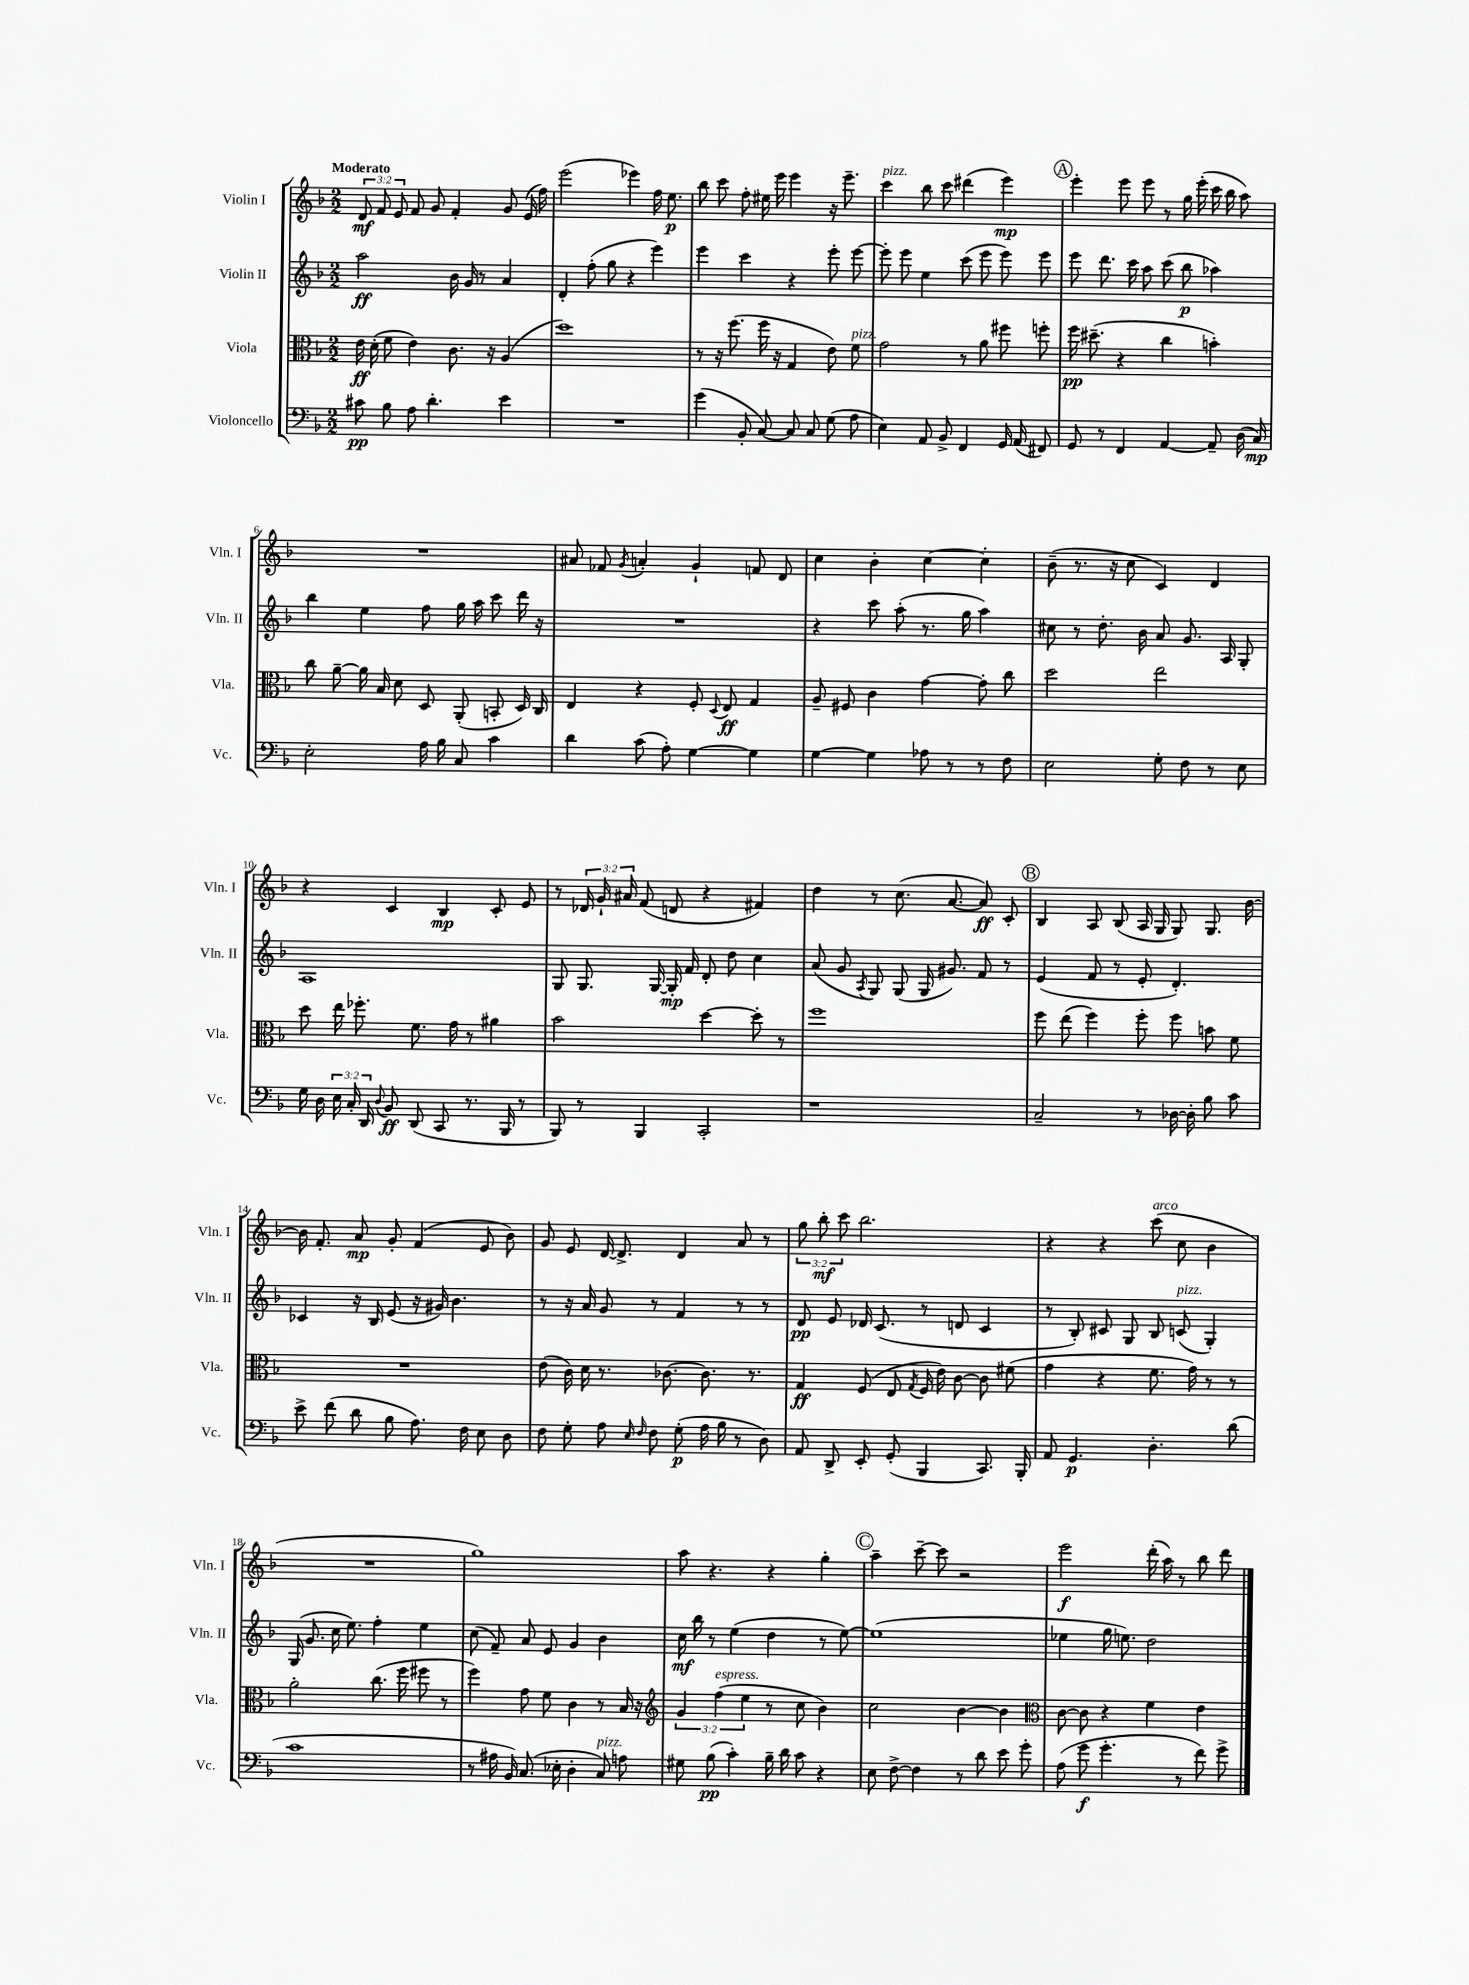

**kern	**dynam	**kern	**dynam	**kern	**dynam	**kern	**dynam
*part4	*part4	*part3	*part3	*part2	*part2	*part1	*part1
*staff4	*staff4	*staff3	*staff3	*staff2	*staff2	*staff1	*staff1
*I"Violoncello	*	*I"Viola	*	*I"Violin II	*	*I"Violin I	*
*I'Vc.	*	*I'Vla.	*	*I'Vln. II	*	*I'Vln. I	*
*clefF4	*	*clefC3	*	*clefG2	*	*clefG2	*
*k[b-]	*	*k[b-]	*	*k[b-]	*	*k[b-]	*
*M2/2	*	*M2/2	*	*M2/2	*	*M2/2	*
=1	=1	=1	=1	=1	=1	=1	=1
!	!	!	!	!	!	!LO:TX:a:B:t=Moderato	!
8c#X\	pp	16e\	ff	2aa\	ff	12d/	mf
.	.	(16d'\	.	.	.	.	.
.	.	.	.	.	.	12f/	.
8B-\	.	8f\	.	.	.	.	.
.	.	.	.	.	.	12e/	.
8A\	.	4e\)	.	.	.	8f/	.
4.d'\	.	.	.	.	.	8g/	.
.	.	8.c\	.	16b-\	.	4f'/	.
.	.	.	.	16g/	.	.	.
.	.	.	.	8r	.	.	.
.	.	16r	.	.	.	.	.
4e\	.	(4A/	.	4a/	.	8g/	.
.	.	.	.	.	.	(16e/	.
.	.	.	.	.	.	16ff\)	.
=2	=2	=2	=2	=2	=2	=2	=2
1r	.	1dd)	.	4d'/	.	(2eee\	.
.	.	.	.	(8ff'\	.	.	.
.	.	.	.	8gg\	.	.	.
.	.	.	.	4r	.	4eee-X\)	.
.	.	.	.	4eee\)	.	16ff\	.
.	.	.	.	.	.	8.ee\	p
=3	=3	=3	=3	=3	=3	=3	=3
(4g\	.	8r	.	4eee\	.	8bb-\	.
.	.	16r	.	.	.	8ccc\	.
.	.	(8.ff\	.	.	.	.	.
8BB-'/	.	.	.	4ccc\	.	8ff'\	.
[8C/)	.	16ff\	.	.	.	16ee#X\	.
.	.	16r	.	.	.	16eee\	.
8C/]	.	4G/	.	4r	.	4eee\	.
8C/	.	.	.	.	.	.	.
(8G\	.	8e\)	.	8eee'\	.	16r	.
.	.	.	.	.	.	8.eee~\	.
!	!	!LO:TX:a:i:t=pizz.	!	!	!	!	!
8A\	.	8f\	.	[8eee\	.	.	.
=4	=4	=4	=4	=4	=4	=4	=4
!	!	!	!	!	!	!LO:TX:a:i:t=pizz.	!
4E\)	.	2g\	.	8eee'\]	.	4ccc\	.
.	.	.	.	8eee\	.	.	.
8AA/	.	.	.	4ee\	.	8bb-\	.
8BB-^/	.	.	.	.	.	8ccc\	.
4FF/	.	8r	.	(8ccc\	.	(4ddd#X\	.
.	.	8a\	.	8eee\	.	.	.
16GG/	.	8ff#X\	.	8eee\)	.	4eee\)	mp
(16AA/	.	.	.	.	.	.	.
8FF#X/)	.	8ffn'\	.	8eee\	.	.	.
!!LO:REH:place=s1:t=A
=5	=5	=5	=5	=5	=5	=5	=5
8GG/	.	16ff\	pp	8eee\	.	4eee'\	.
.	.	(8.dd#X~\	.	.	.	.	.
8r	.	.	.	8.ddd\	.	.	.
4FF/	.	4r	.	.	.	8eee\	.
.	.	.	.	16ccc\	.	.	.
.	.	.	.	8aa\	.	8eee\	.
[4AA/	.	4cc\	.	(8ccc\	.	8r	.
.	.	.	.	8bb-\	p	16gg\	.
.	.	.	.	.	.	(16eee'\	.
8AA~/]	.	4bn'\)	.	4aa-X\)	.	16ccc\	.
.	.	.	.	.	.	16bb-\	.
(16D\	.	.	.	.	.	8aa\)	.
16C/)	mp	.	.	.	.	.	.
!!LO:LB:g=z
=6	=6	=6	=6	=6	=6	=6	=6
2E'\	.	8cc\	.	4bb-\	.	1r	.
.	.	[8a~\	.	.	.	.	.
.	.	16a\]	.	4ee\	.	.	.
.	.	16B-/	.	.	.	.	.
.	.	8d\	.	.	.	.	.
16A\	.	8D/	.	8ff\	.	.	.
16B-\	.	.	.	.	.	.	.
8C/	.	(8AA'/	.	16gg\	.	.	.
.	.	.	.	16aa\	.	.	.
4c\	.	8BBn'/	.	8ccc\	.	.	.
.	.	16D/)	.	16ddd\	.	.	.
.	.	16C/	.	16r	.	.	.
=7	=7	=7	=7	=7	=7	=7	=7
4d\	.	4E/	.	1r	.	8a#X/	.
.	.	.	.	.	.	8f-X/	.
.	.	.	.	.	.	8qg/	.
(8c\	.	4r	.	.	.	4an'/	.
8A'\)	.	.	.	.	.	.	.
[4G\	.	8F'/	.	.	.	4g`/	.
.	.	8qqD/	.	.	.	.	.
.	.	8E/	ff	.	.	.	.
4G\]	.	4G/	.	.	.	8fn/	.
.	.	.	.	.	.	8d/	.
=8	=8	=8	=8	=8	=8	=8	=8
[4G\	.	8A~/	.	4r	.	4cc\	.
.	.	8F#X/	.	.	.	.	.
4G\]	.	4c\	.	8ccc\	.	4b-'\	.
.	.	.	.	(8aa'\	.	.	.
8A-X\	.	[4g\	.	8.r	.	[4cc\	.
8r	.	.	.	.	.	.	.
.	.	.	.	16gg\	.	.	.
8r	.	8g'\]	.	4aa\)	.	4cc'\]	.
8F\	.	8cc\	.	.	.	.	.
=9	=9	=9	=9	=9	=9	=9	=9
2E\	.	2dd\	.	8cc#X\	.	(8b-~\	.
.	.	.	.	8r	.	8.r	.
.	.	.	.	8.dd'\	.	.	.
.	.	.	.	.	.	16r	.
.	.	.	.	.	.	8cc\	.
.	.	.	.	16b-\	.	.	.
8G'\	.	2ee\	.	8a/	.	4c/)	.
8F\	.	.	.	8.g/	.	.	.
8r	.	.	.	.	.	4d/	.
.	.	.	.	16A/	.	.	.
8E\	.	.	.	8G'/	.	.	.
!!LO:LB:g=z
=10	=10	=10	=10	=10	=10	=10	=10
16G\	.	8dd\	.	1A	.	4r	.
16D\	.	.	.	.	.	.	.
24E\	.	16ee\	.	.	.	.	.
24C'/	.	.	.	.	.	.	.
.	.	8.ff-X'\	.	.	.	.	.
24DD/	.	.	.	.	.	.	.
8qqD/	.	.	.	.	.	.	.
8BB-/	ff	.	.	.	.	4c/	.
(8DD/	.	8.f\	.	.	.	.	.
8CC/	.	.	.	.	.	4B-/	mp
.	.	16g\	.	.	.	.	.
8.r	.	8r	.	.	.	.	.
.	.	4a#X\	.	.	.	8c'/	.
16BBB-/	.	.	.	.	.	.	.
8r	.	.	.	.	.	8e/	.
=11	=11	=11	=11	=11	=11	=11	=11
8BBB-/)	.	2b-\	.	8G/	.	8r	.
8r	.	.	.	8.G/	.	24d-X/	.
.	.	.	.	.	.	24g`/	.
.	.	.	.	.	.	24a#X/	.
4BBB-/	.	.	.	.	.	(8f/	.
.	.	.	.	[16G/	.	.	.
.	.	.	.	16G'/]	mp	8dn/	.
.	.	.	.	16f/	.	.	.
2CC'/	.	[4dd\	.	8d'/	.	4r	.
.	.	.	.	8dd\	.	.	.
.	.	8dd'\]	.	4cc\	.	4f#X/)	.
.	.	8r	.	.	.	.	.
=12	=12	=12	=12	=12	=12	=12	=12
1r	.	1ff	.	(8a/	.	4dd\	.
.	.	.	.	8g/	.	.	.
.	.	.	.	8qA/	.	.	.
.	.	.	.	8G/)	.	8r	.
.	.	.	.	(8G/	.	(8.cc\	.
.	.	.	.	16G/	.	.	.
.	.	.	.	8.g#X/)	.	[8.a/	.
.	.	.	.	8f/	.	8a/])	ff
.	.	.	.	8r	.	8c'/	.
!!LO:REH:place=s1:t=B
=13	=13	=13	=13	=13	=13	=13	=13
2C~/	.	8ff\	.	(4e/	.	4B-/	.
.	.	(8ee\	.	.	.	.	.
.	.	4ff\)	.	8f/	.	8A/	.
.	.	.	.	8r	.	(8B-/	.
8r	.	8ff'\	.	8e'/	.	16A/	.
.	.	.	.	.	.	16G/	.
[16D-X\	.	8ff\	.	4.d'/)	.	8G/)	.
16D-'\]	.	.	.	.	.	.	.
8B-\	.	8bn\	.	.	.	8.G/	.
8c\	.	8f\	.	.	.	.	.
.	.	.	.	.	.	[16b-\	.
!!LO:LB:g=z
=14	=14	=14	=14	=14	=14	=14	=14
8e^\	.	1r	.	4c-X/	.	16b-\]	.
.	.	.	.	.	.	8.f'/	.
(8f\	.	.	.	.	.	.	.
8d\	.	.	.	16r	.	8a/	mp
.	.	.	.	16B-/	.	.	.
8B-\	.	.	.	(8e/	.	8g'/	.
8.A\)	.	.	.	16r	.	(4f/	.
.	.	.	.	16g#X/)	.	.	.
.	.	.	.	4.b-\	.	.	.
16F\	.	.	.	.	.	.	.
8E\	.	.	.	.	.	8e/	.
8D\	.	.	.	.	.	8b-\)	.
=15	=15	=15	=15	=15	=15	=15	=15
8F\	.	(8e\	.	8r	.	8g/	.
8G'\	.	16c\)	.	16r	.	8e/	.
.	.	16d\	.	16a/	.	.	.
8A\	.	8.r	.	8g/	.	[16d/	.
.	.	.	.	.	.	8.d^/]	.
16qqE/	.	.	.	.	.	.	.
16qqF/	.	.	.	.	.	.	.
8F\	.	.	.	8r	.	.	.
.	.	[8.c-X\	.	.	.	.	.
(8G'\	p	.	.	4f/	.	4d/	.
16A\	.	8.c-\]	.	.	.	.	.
16B-\	.	.	.	.	.	.	.
8r	.	.	.	8r	.	8a/	.
.	.	8.r	.	.	.	.	.
8D\)	.	.	.	8r	.	8r	.
=16	=16	=16	=16	=16	=16	=16	=16
8AA/	.	4G/	ff	8d/	pp	12gg\	.
.	.	.	.	.	.	12bb-'\	mf
8DD^/	.	.	.	8e/	.	.	.
.	.	.	.	.	.	12ccc\	.
8EE'/	.	(8F/	.	16d-X/	.	2.bb-\	.
.	.	.	.	(8.c/	.	.	.
(8GG'/	.	8E/	.	.	.	.	.
.	.	8qG/	.	.	.	.	.
4BBB-/	.	16F/	.	8r	.	.	.
.	.	16e\)	.	.	.	.	.
.	.	[8c\	.	8dn/	.	.	.
8.CC/)	.	8c\]	.	4c/	.	.	.
.	.	(8f#X\	.	.	.	.	.
16BBB-'/	.	.	.	.	.	.	.
=17	=17	=17	=17	=17	=17	=17	=17
8AA/	.	4g\	.	8r	.	4r	.
4.GG/	p	.	.	8B-'/)	.	.	.
.	.	4r	.	8c#X/	.	4r	.
.	.	.	.	8G/	.	.	.
!	!	!	!	!	!	!LO:TX:a:i:t=arco	!
4.D'\	.	8.f\	.	8B-/	.	(8ccc\	.
!	!	!	!	!LO:TX:a:i:t=pizz.	!	!	!
.	.	.	.	(8cn/	.	8cc\	.
.	.	16g\)	.	.	.	.	.
.	.	8r	.	4G'/)	.	4b-\	.
(8d\	.	8r	.	.	.	.	.
!!LO:LB:g=z
=18	=18	=18	=18	=18	=18	=18	=18
1c	.	2a'\	.	(16G/	.	1r	.
.	.	.	.	8.g/	.	.	.
.	.	.	.	16cc\	.	.	.
.	.	.	.	8.ee\)	.	.	.
.	.	(8.cc\	.	4ff'\	.	.	.
.	.	16ff\	.	.	.	.	.
.	.	8ff#X\	.	4ee\	.	.	.
.	.	8r	.	.	.	.	.
=19	=19	=19	=19	=19	=19	=19	=19
8r	.	4ff\)	.	(8cc\	.	1gg)	.
16A#X\	.	.	.	8f~/)	.	.	.
16BB-/)	.	.	.	.	.	.	.
(8.C/	.	8g\	.	8a/	.	.	.
.	.	8f\	.	8e/	.	.	.
16E-X'\	.	.	.	.	.	.	.
4D'\	.	4c\	.	4g/	.	.	.
!LO:TX:a:i:t=pizz.	!	!	!	!	!	!	!
8C/)	.	8r	.	4b-\	.	.	.
8An\	.	16B-/	.	.	.	.	.
.	.	16r	.	.	.	.	.
=20	=20	=20	=20	=20	=20	=20	=20
*	*	*clefG2	*	*	*	*	*
8G#X\	.	6g/	.	16cc\	mf	8aa\	.
.	.	.	.	16bb-\	.	.	.
(8B-\	pp	.	.	8r	.	4.r	.
!	!	!LO:TX:a:i:t=espress.	!	!	!	!	!
.	.	(6ff\	.	.	.	.	.
4c'\)	.	.	.	(4ee\	.	.	.
.	.	6ee\	.	.	.	.	.
16B-~\	.	8r	.	4dd\	.	4r	.
16d\	.	.	.	.	.	.	.
8c\	.	8cc\	.	.	.	.	.
4r	.	4b-\)	.	8r	.	4gg'\	.
.	.	.	.	[8ee\)	.	.	.
!!LO:REH:place=s1:t=C
=21	=21	=21	=21	=21	=21	=21	=21
8E\	.	2cc\	.	(1ee]	.	4aa~\	.
[8F^\	.	.	.	.	.	.	.
4F\]	.	.	.	.	.	[8ccc~\	.
.	.	.	.	.	.	8ccc\]	.
8r	.	[4b-\	.	.	.	2r	.
8d\	.	.	.	.	.	.	.
8e\	.	4b-\]	.	.	.	.	.
8g'\	.	.	.	.	.	.	.
=22	=22	=22	=22	=22	=22	=22	=22
*	*	*clefC3	*	*	*	*	*
(8A\	.	[8c\	.	4ee-X\	.	2eee\	f
8g\	f	8c\]	.	.	.	.	.
4.g'\	.	4r	.	16gg\	.	.	.
.	.	.	.	8.een\)	.	.	.
.	.	4f\	.	2dd\	.	(16ddd'\	.
.	.	.	.	.	.	16aa\)	.
8r	.	.	.	.	.	8r	.
8f\)	.	4e\	.	.	.	8bb-\	.
8g^\	.	.	.	.	.	8ddd\	.
==	==	==	==	==	==	==	==
*-	*-	*-	*-	*-	*-	*-	*-
